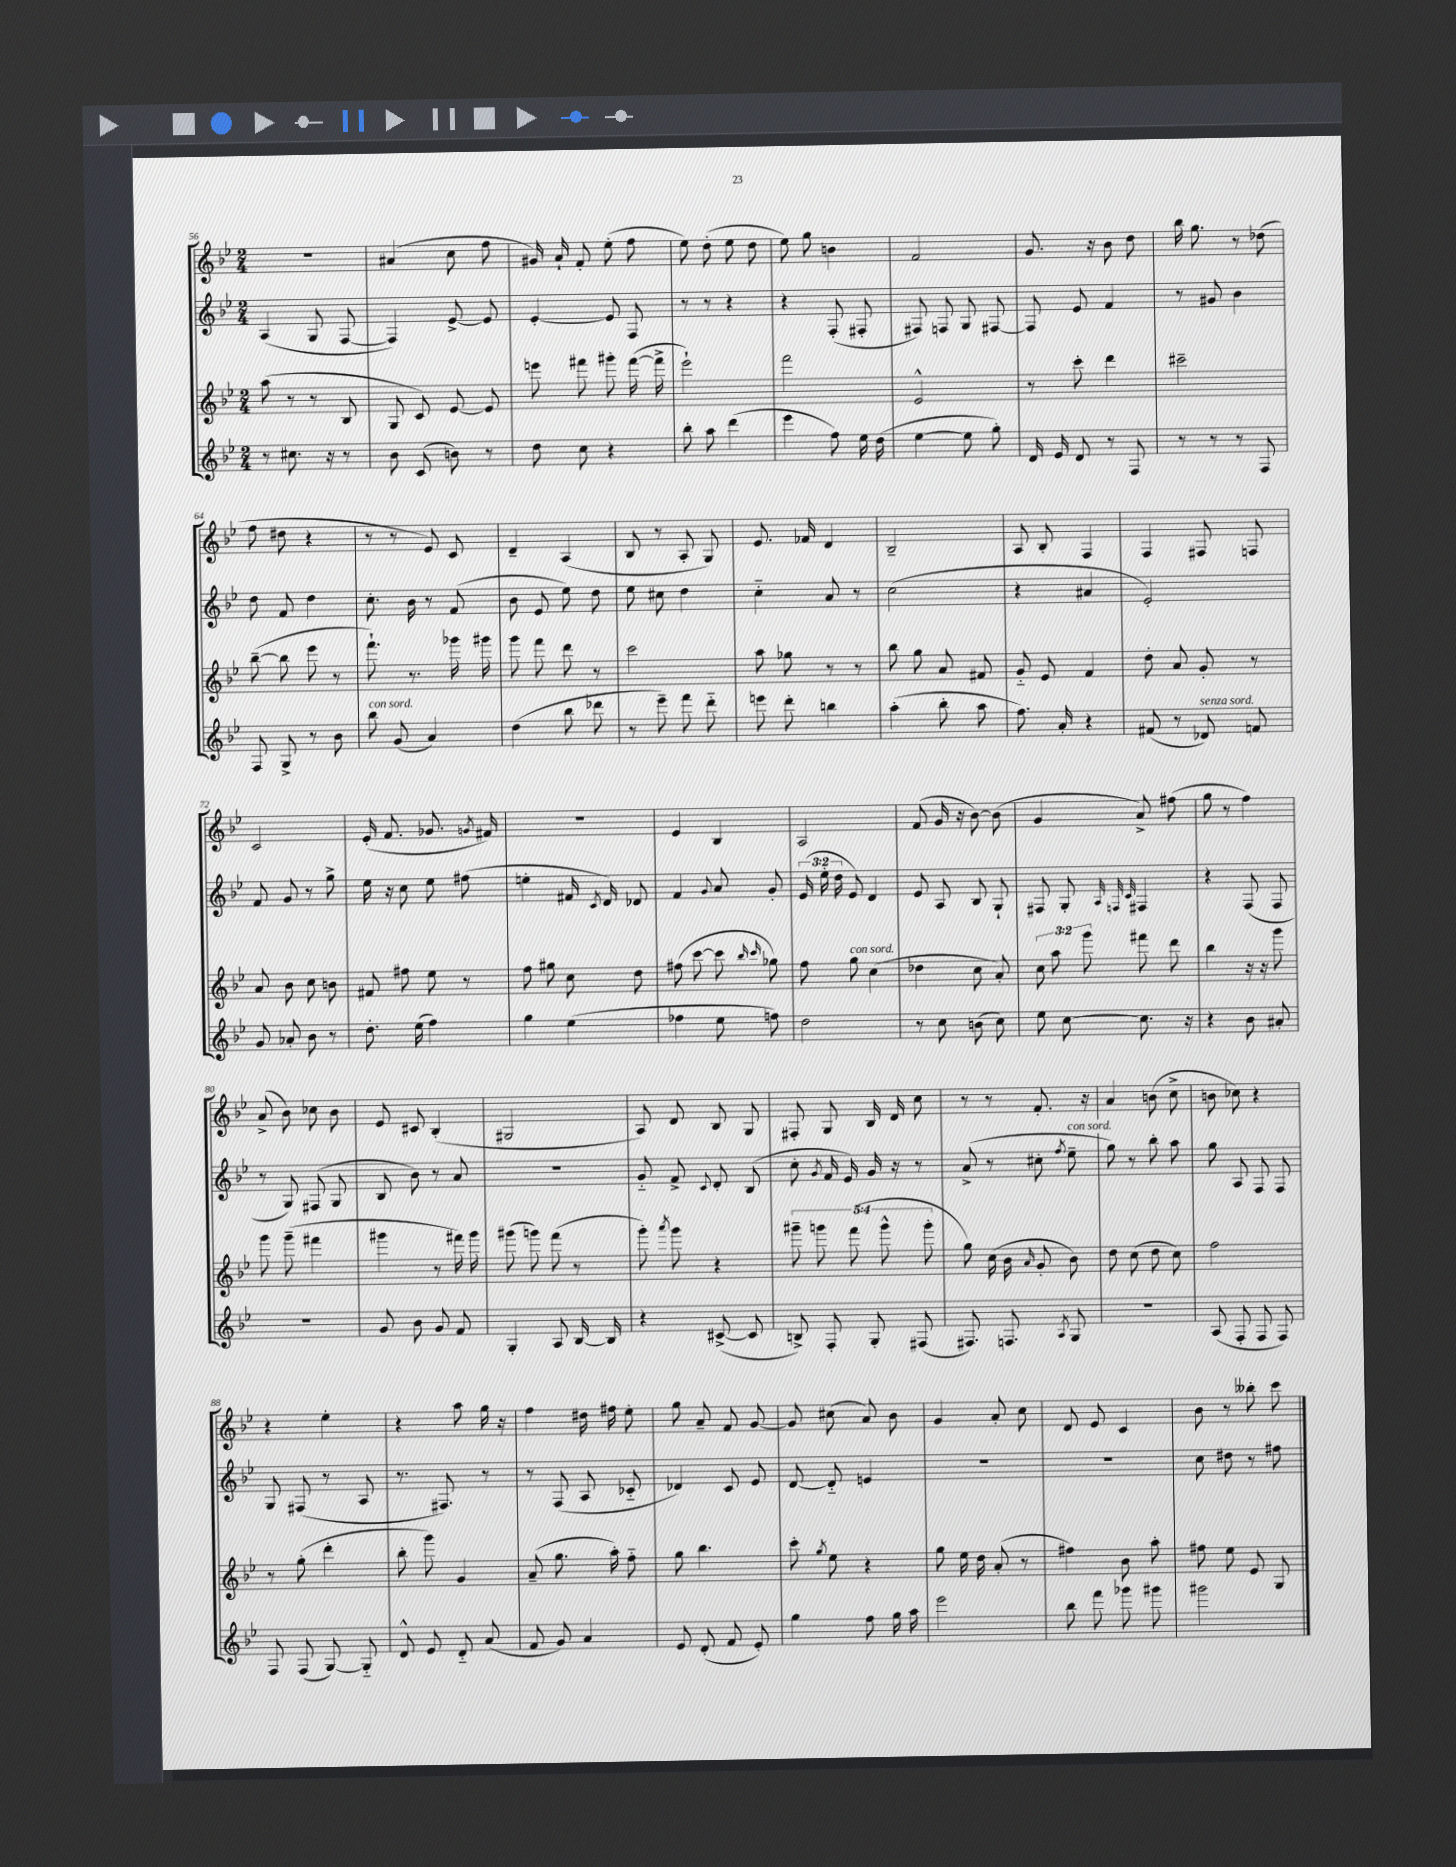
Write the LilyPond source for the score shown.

<<
\new StaffGroup <<
\new Staff = "s0" {
    \clef treble \key bes \major \numericTimeSignature \time 2/4
    \autoBeamOff R2 |
    ais'4( c''8 f''8 |
    gis'16) a'16-! f'8-. ees''8-.( f''8 |
    ees''8) d''8-.( ees''8 d''8 |
    ees''8) g''8 b'4 |
    f'2 |
    g'8. r16 bes'8 d''8 |
    bes''16 g''8. r8 des''8( |
    f''8 dis''8 r4 |
    r8 r8 ees'8) c'8 |
    d'4-- a4( |
    bes8 r8 a8-. g8) |
    ees'8. fes'16 d'4 |
    bes2-- |
    a8 bes8-. f4 |
    f4 fis8 f8 |
    c'2 |
    ees'16-.( f'8. ges'8. \acciaccatura { g'8 } fis'16) |
    R2 |
    ees'4 bes4 |
    a2 |
    f'8( g'16 r16 bes'8~) bes'8( |
    g'4 a'8->) fis''8( |
    g''8 r8 f''4) |
    a'8->( bes'8) ces''8 bes'8 |
    ees'8 cis'8 bes4-.( |
    gis2 |
    a8) d'8 bes8 g8 |
    fis8-. g8 bes16 d'16 c''8 |
    r8 r8 f'8.-. r16 |
    a'4 b'8( c''8-> |
    b'8 ces''8) r4 |
    r4 ees''4-. |
    r4 a''8 g''16 r16 |
    f''4 dis''16 fis''16 ees''8-. |
    g''8 a'8-- f'8 g'8~ |
    g'8 cis''8( a'8) bes'8 |
    g'4 a'8-. c''8 |
    d'8 ees'8 c'4 |
    bes'8 r8 beses''8-. c'''8 \bar "|." |
}
\new Staff = "s1" {
    \clef treble \key bes \major \numericTimeSignature \time 2/4 \override Staff.TupletNumber.text = #tuplet-number::calc-fraction-text
    \autoBeamOff a4( g8 f8~ |
    f4) ees'8~-> ees'8 |
    ees'4~-. ees'8 f8 |
    r8 r8 r4 |
    r4 f8-.( fis8-. |
    fis8) f8 g8 fis8~ |
    fis8 ees'8 f'4 |
    r8 gis'8 bes'4 |
    d''8 f'8 d''4 |
    c''8.-. bes'16 r8 f'8( |
    bes'8 ees'8 ees''8) d''8 |
    ees''8 cis''8 d''4 |
    c''4-_ a'8 r8 |
    c''2( |
    r4 ais'4 |
    ees'2-.) |
    f'8 g'8 r8 g''8-> |
    ees''16 r16 c''8 ees''8 fis''8( |
    e''4-. fis'16 \acciaccatura { c'8 } d'16) des'8 |
    f'4 \appoggiatura { g'8 } a'8 g'8-. |
    \tuplet 3/2 { ees'16( ees''16-. d''16 } ees'8) d'4 |
    ees'8 a8 bes8 g8-! |
    fis8 g8-. \grace { a32 f32 c'32 } fis4 |
    r4 f8( f8 |
    r8 g8) fis8( g8 |
    bes8 bes'8) r8 a'8 |
    R2 |
    g'8-_ f'8-> \appoggiatura { c'8 } d'8-. bes8( |
    c''8-. \acciaccatura { g'8 } f'16 ees'16) g'16 r16 r8 |
    a'8->( r8 cis''8-. \acciaccatura { f''8 } ees''8--^\markup { \italic "con sord." } |
    g''8) r8 bes''8-. a''8 |
    g''8 a8 f8 f8 |
    g8 fis8( r8 a8 |
    r8. fis8.) r8 |
    r8 f8( a8 ces'8-_ |
    des'4) c'8 ees'8 |
    d'8~ d'8-_ e'4 |
    R2 |
    R2 |
    c''8 dis''8 r8 fis''8 \bar "|." |
}
\new Staff = "s2" {
    \clef treble \key bes \major \numericTimeSignature \time 2/4 \override Staff.TupletNumber.text = #tuplet-number::calc-fraction-text
    \autoBeamOff a''8( r8 r8 bes8 |
    g8 c'8) ees'8~ ees'8 |
    e'''8 fis'''8 gis'''8-. fis'''16~( fis'''16-> |
    ees'''2-!) |
    f'''2 |
    ees'2-^ |
    r8 c'''8-. d'''4 |
    cis'''2-- |
    bes''8~--( bes''8 ees'''8 r8 |
    f'''8.-!) r8. ges'''16 gis'''16 |
    g'''8 f'''8 d'''8 r8 |
    c'''2 |
    a''8 ges''8 r8 r8 |
    bes''8 g''8 a'8 fis'8 |
    g'8-_ ees'8 f'4 |
    d''8-. a'8 g'8-. r8 |
    a'8 bes'8 c''8 b'8 |
    fis'8 fis''8 ees''8 r8 |
    f''8 gis''8 c''8 d''8 |
    fis''8( c'''8~ c'''8 \grace { bes''16 c'''16 } ges''8) |
    f''8 g''8^\markup { \italic "con sord." } c''4( |
    des''4 c''8 a'8-.) |
    \tuplet 3/2 { c''8 a''8 g'''8 } fis'''8 d'''8 |
    bes''4 r16 r16 g'''8 |
    g'''8 g'''8--( fis'''4 |
    gis'''4 r8 fis'''16) gis'''16 |
    gis'''8( g'''8) f'''8( r8 |
    g'''8-.) \acciaccatura { a'''8 } g'''8 r4 |
    \tuplet 5/4 { gis'''8-- g'''8 f'''8( g'''8-^ g'''8-. } |
    g''8) c''16( bes'16 \grace { a'16 } g'8-. bes'8) |
    d''8 c''8( d''8 c''8) |
    f''2 |
    r8 g''8-.( d'''4-. |
    bes''8-. g'''8) g'4 |
    a'8--( g''8. a''16-.) f''8-_ |
    g''8 bes''4. |
    c'''8-. \acciaccatura { g''8 } ees''8 r4 |
    g''8 ees''16 d''16 a'8-.( r8 |
    fis''4) bes'8 a''8-. |
    fis''8 ees''8 ees'8 g8 \bar "|." |
}
\new Staff = "s3" {
    \clef treble \key bes \major \numericTimeSignature \time 2/4
    \autoBeamOff r8 cis''8. r16 r8 |
    bes'8 c'8( b'8) r8 |
    d''8 c''8 r4 |
    bes''8-. a''8 d'''4( |
    ees'''4 f''8) ees''16 d''16( |
    ees''4~ ees''8 g''8-.) |
    d'16 ees'16 d'8 r8 f8 |
    r8 r8 r8 f8 |
    f8 g8-> r8 bes'8 |
    bes''8^\markup { \italic "con sord." } g'8( a'4) |
    d''4( bes''8 des'''8 |
    r8 ees'''8--) f'''8 d'''8-_ |
    e'''8 d'''8-. b''4 |
    a''4-.( bes''8-. a''8 |
    f''8.) a'16-. r4 |
    fis'8( r8 des'8^\markup { \italic "senza sord." }) f'8 |
    g'8 aes'8-. bes'8 r8 |
    d''8.-. ees''16( f''4) |
    g''4 ees''4( |
    fes''4 ees''8 f''8) |
    d''2 |
    r8 c''8 b'8( c''8) |
    ees''8 c''8~ c''8. r16 |
    r4 bes'8 ais'8-. |
    R2 |
    g'8 bes'8 g'8 f'8 |
    g4-. a8 bes16~ bes16 |
    r4 cis'8~->( cis'8 |
    b8->) f8-. g8-. fis8( |
    fis8.) f8. \acciaccatura { a8 } g8 |
    r2 |
    a8( f8-. f8 f8) |
    f8 f8( g8~) g8-_ |
    d'8-^ ees'8 d'8-_ a'8( |
    f'8 g'8) a'4 |
    ees'8 d'8-.( f'8 ees'8-.) |
    g''4 f''8 g''16 a''16 |
    ees'''2 |
    bes''8 f'''8 ges'''8 gis'''8 |
    gis'''2 \bar "|." |
}
>>
>>
\layout { \context { \Score currentBarNumber = #56 } }
